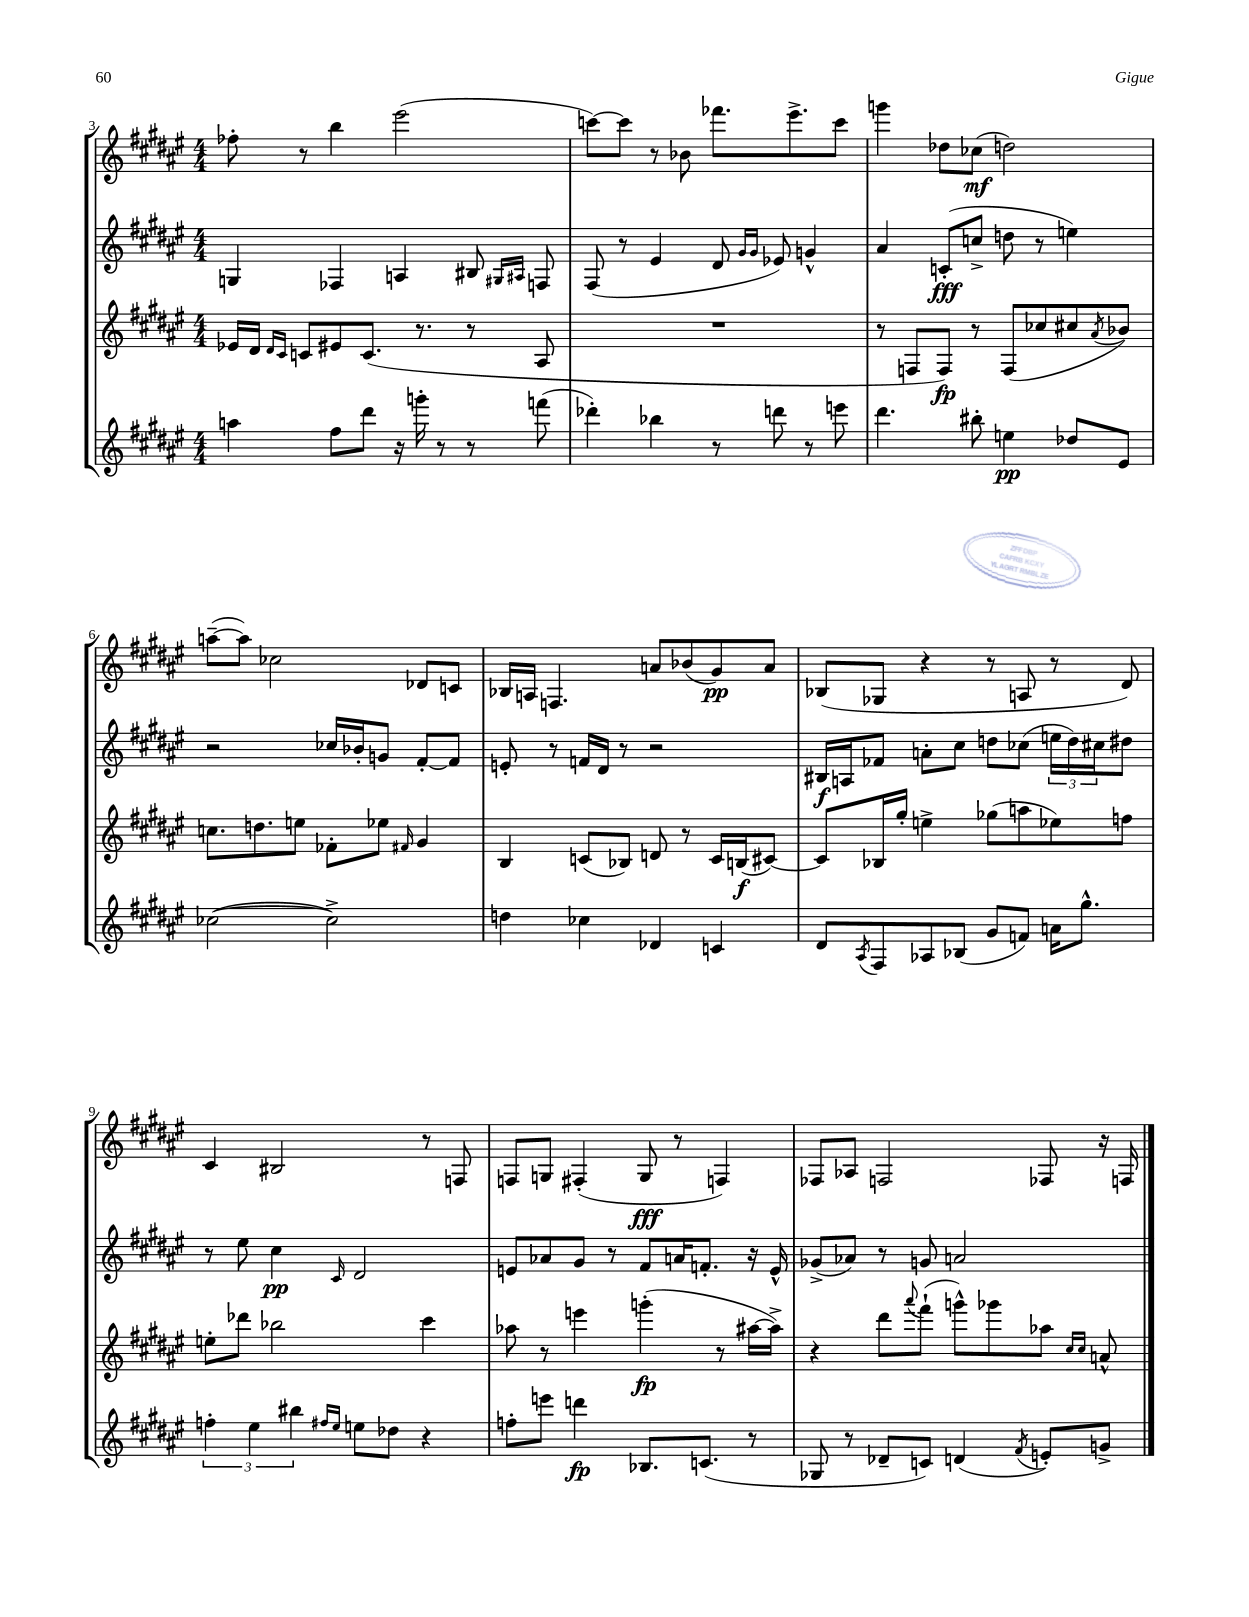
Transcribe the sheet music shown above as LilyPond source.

<<
\new StaffGroup <<
\new Staff = "s0" {
    \clef treble \key fis \major \numericTimeSignature \time 4/4
    fes''8-. r8 b''4 eis'''2( |
    c'''8~) c'''8 r8 bes'8 fes'''8. eis'''8.-> c'''8 |
    g'''4 des''8 ces''8\mf( d''2) |
    a''8~--( a''8) ces''2 des'8 c'8 |
    bes16 a16 f4. a'8 bes'8( gis'8\pp) a'8 |
    bes8( ges8 r4 r8 a8 r8 dis'8) |
    cis'4 bis2 r8 f8 |
    f8 g8 fis4-.( g8\fff r8 f4) |
    fes8 aes8 f2 fes8 r16 f16 \bar "|." |
}
\new Staff = "s1" {
    \clef treble \key fis \major \numericTimeSignature \time 4/4
    g4 fes4 a4 bis8 \grace { gis16 ais16 } f8 |
    fis8( r8 eis'4 dis'8 \grace { gis'16 gis'16 } ees'8) g'4-^ |
    ais'4 c'8-.\fff( c''8-> d''8 r8 e''4) |
    r2 ces''16 bes'16-. g'8 fis'8~-. fis'8 |
    e'8-. r8 f'16 dis'16 r8 r2 |
    bis16\f a16 fes'8 a'8-. cis''8 d''8 ces''8( \tuplet 3/2 { e''16 d''16) cis''16 } dis''8 |
    r8 eis''8 cis''4\pp \grace { cis'16 } dis'2 |
    e'8 aes'8 gis'8 r8 fis'8 a'16 f'8.-. r16 e'16-^ |
    ges'8->( aes'8) r8 g'8 a'2 \bar "|." |
}
\new Staff = "s2" {
    \clef treble \key fis \major \numericTimeSignature \time 4/4
    ees'16 dis'16 \grace { dis'16 cis'16 } c'8 eis'8 c'8.( r8. r8 ais8 |
    R1 |
    r8 f8 f8\fp) r8 f8( ces''8 cis''8 \acciaccatura { ais'8 } bes'8) |
    c''8. d''8. e''8 fes'8-. ees''8 \grace { fis'16 } gis'4 |
    b4 c'8( bes8) d'8 r8 c'16 b16\f( cis'8~) |
    cis'8 bes16 gis''16-. e''4-> ges''8( a''8 ees''8) f''8 |
    e''8-. des'''8 bes''2 cis'''4 |
    aes''8 r8 e'''4 g'''4-.\fp( r8 ais''16~ ais''16->) |
    r4 dis'''8 \appoggiatura { ais'''8 } fis'''8-!( g'''8-^) ges'''8 aes''8 \grace { cis''16 cis''16 } a'8-^ \bar "|." |
}
\new Staff = "s3" {
    \clef treble \key fis \major \numericTimeSignature \time 4/4
    a''4 fis''8 dis'''8 r16 g'''16-. r8 r8 f'''8( |
    des'''4-.) bes''4 r8 d'''8 r8 e'''8 |
    dis'''4. bis''8-. e''4\pp des''8 eis'8 |
    ces''2~( ces''2->) |
    d''4 ces''4 des'4 c'4 |
    dis'8 \acciaccatura { ais8 } fis8 aes8 bes8( gis'8 f'8) a'16 gis''8.-^ |
    \tuplet 3/2 { f''4-. eis''4 bis''4 } \grace { fis''16 eis''16 } e''8 des''8 r4 |
    f''8-. e'''8 d'''4\fp bes8. c'8.( r8 |
    ges8 r8 des'8-- c'8) d'4( \acciaccatura { fis'8 } e'8-.) g'8-> \bar "|." |
}
>>
>>
\layout { \context { \Score currentBarNumber = #3 } }
